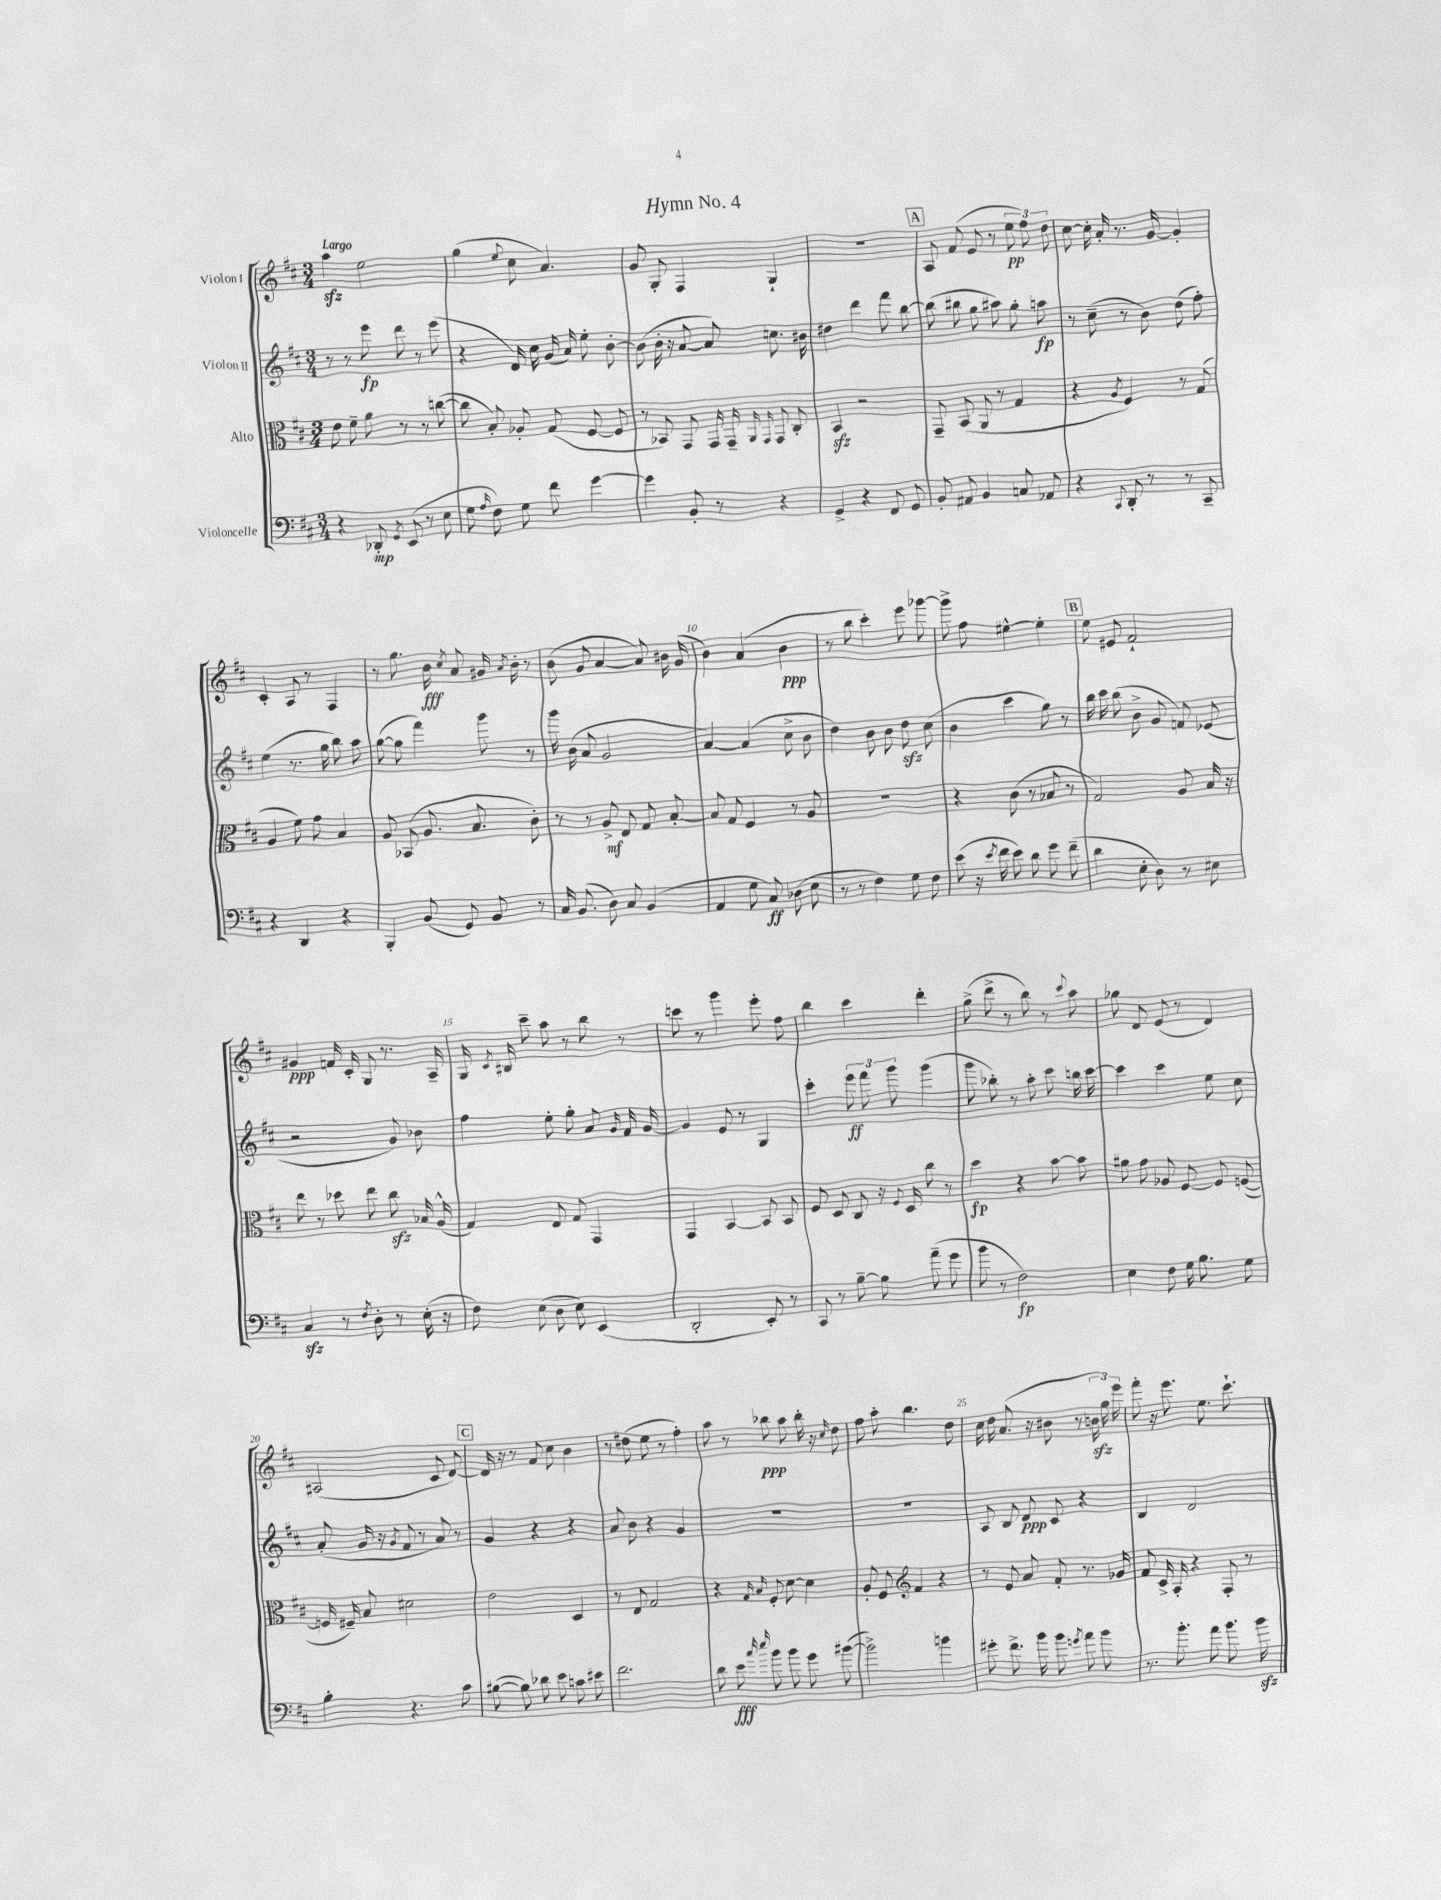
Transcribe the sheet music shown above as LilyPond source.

\header { title = "Hymn No. 4" }
<<
\new StaffGroup <<
\new Staff = "s0" \with { instrumentName = "Violon I" } {
    \clef treble \key d \major \numericTimeSignature \time 3/4 \tempo "Largo"
    \autoBeamOff a''4\sfz e''2 |
    g''4( \appoggiatura { e''8 } cis''8 a'4.) |
    g'8 g8-. fis4 g4-! |
    R2. |
    \mark \markup { \box "A" } a8 fis'8( e'8 r8 \tuplet 3/2 { e''8\pp fis''8) d''8 } |
    cis''8~ cis''16-. a'16-. r8. g'16~ g'4-. |
    cis'4-. a8 r8 fis4 |
    r8 g''8. b'16\fff \acciaccatura { cis''8 } a'8 gis'16 \acciaccatura { a'8 } b'16-. r8 |
    b'8( g'8 a'4~ a'8) bis'16 g'16( |
    b'4) a'4( b'4\ppp |
    r8 b''8 cis'''4-.) e'''8 ges'''8~ |
    ges'''8-> fis''8 eis''4~-^ eis''4-. |
    \mark \markup { \box "B" } e''8 eis'8 fis'2-! |
    gis'4\ppp f'16 cis'16-. g8 r8. a16-- |
    g16 \acciaccatura { cis'8 } bis16 cis'''8-- a''8 r8 b''8 r8 |
    c'''8 r8 g'''4 e'''8-. fis''8 |
    b''4 cis'''4 d'''4-. |
    g''8->( d'''8-> r8 b''8) r8 \appoggiatura { cis'''8 } a''8 |
    ges''8 d'8 e'8( r8 d'4) |
    ais2( cis'8 d'8~) |
    \mark \markup { \box "C" } d'16 r16 r8 fis'8 cis''8 b'4 |
    r8 dis''8( e''8 r8 fis''4-.) |
    a''8 r8 bes''8\ppp a''8 bes''16-. r16 \grace { cis''16 } d''8 |
    fis''8 a''8-. b''4. d''8 |
    cis''16 d''16 a'8.( r16 bis'8 r8 \tuplet 3/2 { b'16\sfz g''16) e'''16 } |
    fis'''8-. r16 e'''8. e''8. cis'''8.-! \bar "|." |
}
\new Staff = "s1" \with { instrumentName = "Violon II" } {
    \clef treble \key d \major \numericTimeSignature \time 3/4
    \autoBeamOff r8 r8 e'''8\fp d'''8 r8 e'''8( |
    r4 d'16) cis''16 g'16( a'16) e''8-. b'8~-. |
    b'8( b'16-. r16 a'8~ a'8) c''8. bis'16 |
    dis''4 d'''4 fis'''8 b''8~ |
    \mark \markup { \box "A" } b''8( bis''8 g''8 ais''8) g''8-. a''8\fp |
    r8 cis''8--( r8 b'8) d''8( fis''8-.) |
    e''4( r8. g''16 b''8) a''8 |
    g''8~( g''8 fis'''4) g'''8 r8 |
    g'''16 b'16( a'8 g'2 |
    a'4~) a'4( cis''8-> b'8 |
    d''4) b'8 b'8 d''8\sfz cis''8( |
    b'4 cis'''4 g''8) r8 |
    \mark \markup { \box "B" } b''16 cis'''16 b''8( b'8-> g'8 f'8) ees'8( |
    r2 g'8) bes'8 |
    fis''4 e''8-. g''8-. a'8 \grace { g'16 } fis'16 g'16~ |
    g'4 e'8 r8 g4 |
    cis'''4-. \tuplet 3/2 { e'''8\ff fis'''8 g'''8 } g'''4( |
    g'''8 bes''8-.) r8 a''8-. cis'''8 b''16 cis'''16~ |
    cis'''4 cis'''4 e''8 cis''8 |
    a'8-.( g'16 r16 \acciaccatura { g'8 } fis'8 r8 a'8) r8 |
    \mark \markup { \box "C" } g'4 r4 r4 |
    a'8 b'8 r4 g'4 |
    R2. |
    R2. |
    a8 b8 d'8\ppp cis'8 r4 |
    b4 d'2 \bar "|." |
}
\new Staff = "s2" \with { instrumentName = "Alto" } {
    \clef alto \key d \major \numericTimeSignature \time 3/4
    \autoBeamOff e'8 fis'8-- a'8 r8 r8 c''8~( |
    c''8 b8-.) aes8-. g8( fis8~ fis8 |
    r8 bes,8) g,8 g,16 g,16-- \grace { a,16 g,16 } g,8 cis8-. |
    b,4\sfz r2 |
    \mark \markup { \box "A" } g,8-- b,8( a,8 r8 g4 |
    r4 \acciaccatura { a8 } fis4) r8 g8( |
    a4 fis'8) g'8 b4 |
    a8 bes,8( a8. b8. cis'8-.) |
    r8 r8 a8->\mf e8 g8 b8~-. |
    b8 g8 fis4 r8 a8 |
    R2. |
    r4 cis'8( r8 bes8 r8 |
    \mark \markup { \box "B" } g2) a8 b16 r16 |
    e''8 r8 des''8 e''8 cis''8\sfz bes16 a16-^( |
    g4) e8 g8 g,4 |
    g,4 b,4~ b,8 b,8 |
    fis8 d8 cis8 r16 \appoggiatura { fis8 } d16 cis''8 r8 |
    d''4\fp r4 b'8~ b'8 |
    ais'8 g'8 aes8 fis8~ fis8 f8~( |
    f16 fis16--) b8 dis'2 |
    \mark \markup { \box "C" } e'2 d4 |
    r8 e8 g2 |
    r4 \grace { g16 b16 } fis8-. d'8~ d'4 |
    a8-. fis8 \clef treble fis'4 r4 |
    r8 e'8 a'8 fis'8-. r8. ges'16 |
    fis'8 cis'16-> a16-. r4 fis8-. r8 \bar "|." |
}
\new Staff = "s3" \with { instrumentName = "Violoncelle" } {
    \clef bass \key d \major \numericTimeSignature \time 3/4
    \autoBeamOff r4 des,8-.\mp \acciaccatura { g,8 } e,8( r8 e8 |
    g8 \grace { a16 } fis8) g8 fis'8 g'4~ |
    g'4 b,8-. r8 r4 |
    g,4-> r4 fis,8 g,8 |
    \mark \markup { \box "A" } b,8-. ais,8 b,4 c8 aes,8 |
    r4 \appoggiatura { cis,8 } d,8-. r8 r8 cis,8-- |
    r4 d,4 r4 |
    b,,4-. b,8( g,8) b,8 r8 |
    cis16 b,8.( d8) cis8 b,4( |
    a,4 g8 cis8\ff) des8( e8 |
    r8 r8 fis4) g8 fis8 |
    e'8( r16 \acciaccatura { e'8 } fis'16 e'8) d'8 g'8 fis'8--( |
    \mark \markup { \box "B" } d'4 e8-. d8) r8 eis8 |
    cis4\sfz r8 \acciaccatura { fis8 } d8-. r8 e16-.( r16 |
    fis8) e8( d8 e8) e,4( |
    d,2-. e,8-.) r8 |
    cis,8 r8 b8~-- b8 a'8--( g'8 |
    b'8 r8 fis2\fp) |
    e4 fis8 g16 b8. g8 |
    b4-. r4. cis'8 |
    \mark \markup { \box "C" } bis8~( bis8) des'8 e'8 c'8 eis'8 |
    fis'2. |
    d'8 e'8\fff \grace { cis''16 e''16 } b'8 b'8 g'8 bis'8~( |
    bis'2->) b'4 |
    gis'8-. fis'8.-> b'16 b'8 \acciaccatura { g'8 } a'8 b'8 |
    r8. b'8.-. a'8 b'8. b'16\sfz \bar "|." |
}
>>
>>
\layout { \context { \Score \override BarNumber.break-visibility = ##(#f #t #t) barNumberVisibility = #(every-nth-bar-number-visible 5) } }
